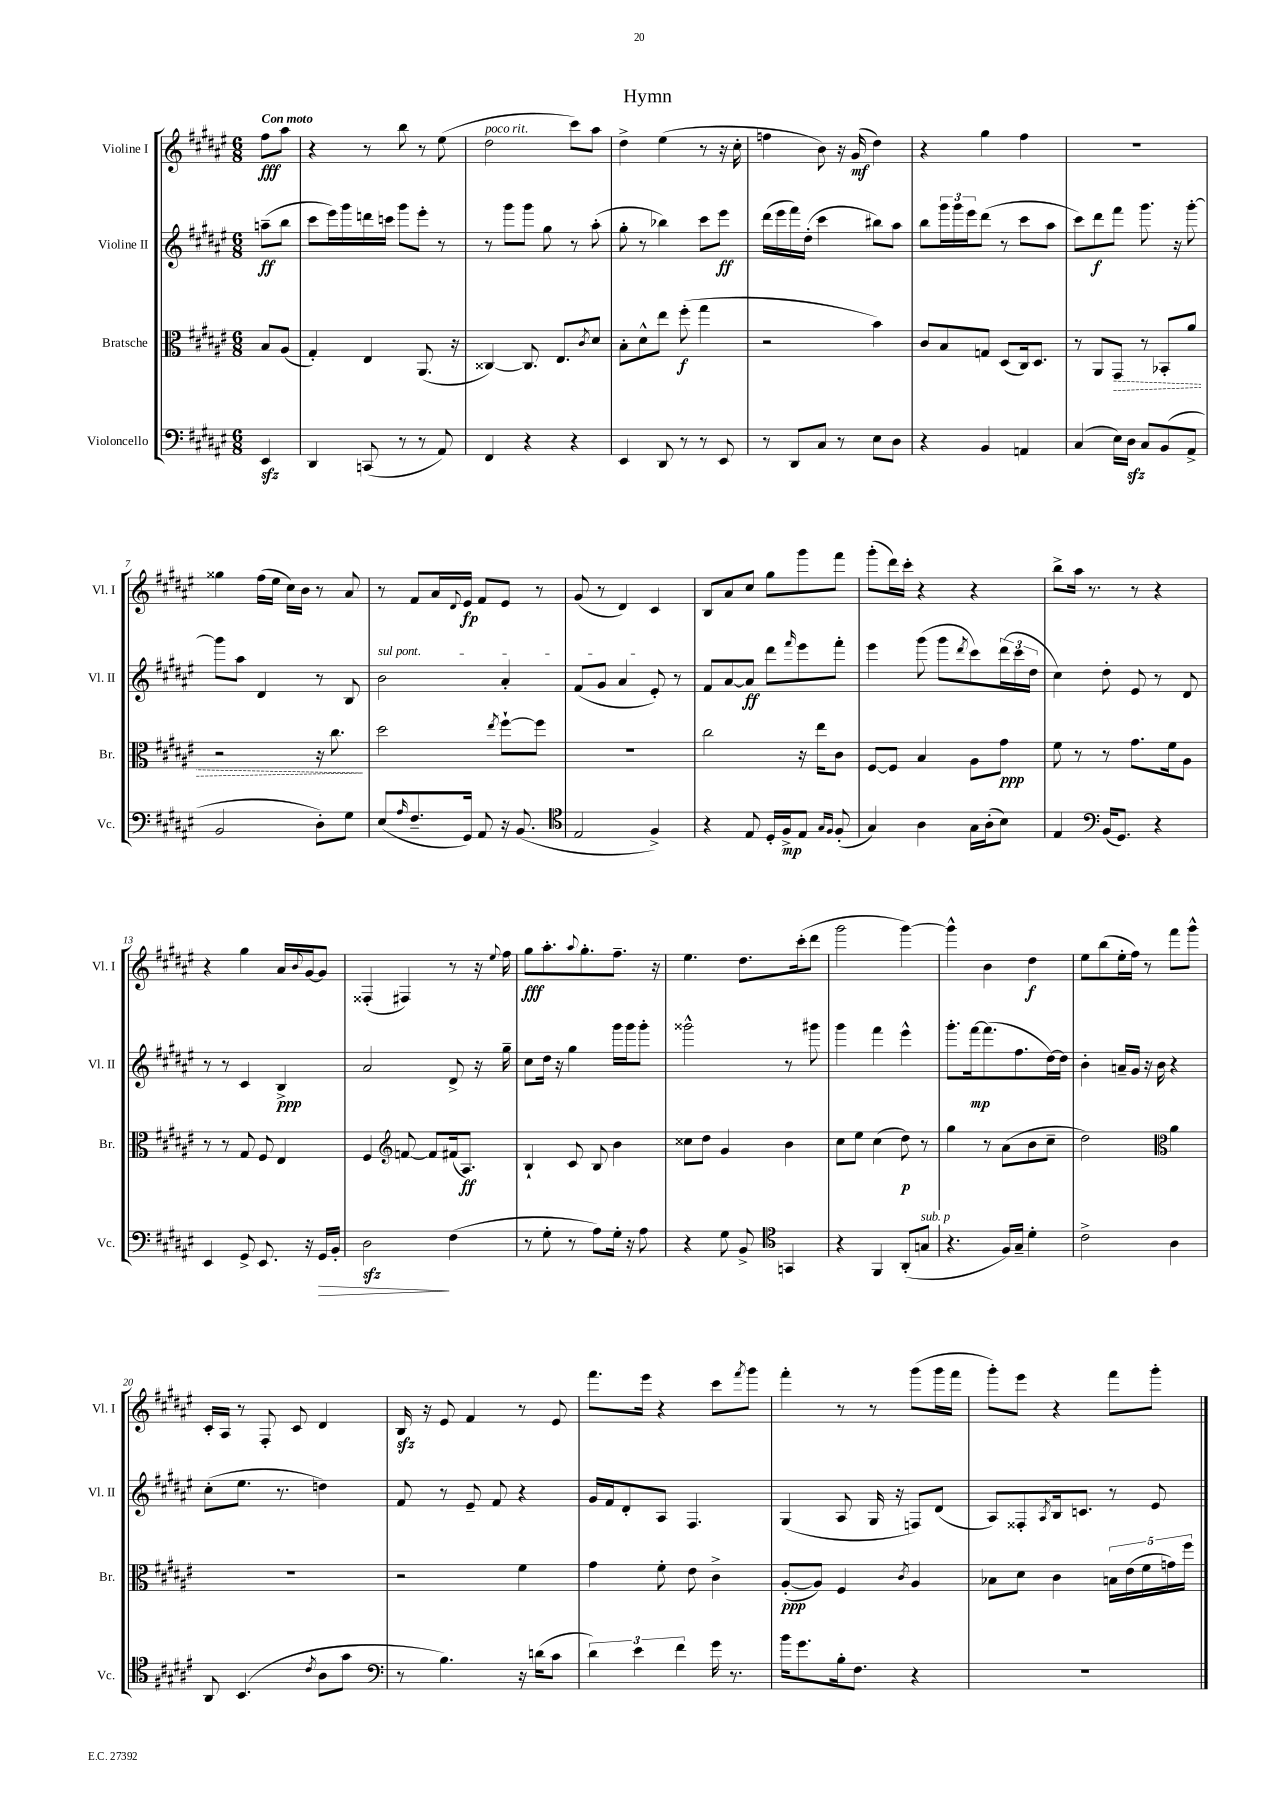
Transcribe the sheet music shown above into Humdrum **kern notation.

**kern	**dynam	**kern	**dynam	**kern	**dynam	**kern	**dynam
*part4	*part4	*part3	*part3	*part2	*part2	*part1	*part1
*staff4	*staff4	*staff3	*staff3	*staff2	*staff2	*staff1	*staff1
*I"Violoncello	*	*I"Bratsche	*	*I"Violine II	*	*I"Violine I	*
*I'Vc.	*	*I'Br.	*	*I'Vl. II	*	*I'Vl. I	*
*clefF4	*	*clefC3	*	*clefG2	*	*clefG2	*
*k[f#c#g#d#a#e#]	*	*k[f#c#g#d#a#e#]	*	*k[f#c#g#d#a#e#]	*	*k[f#c#g#d#a#e#]	*
*M6/8	*	*M6/8	*	*M6/8	*	*M6/8	*
=	=	=	=	=	=	=	=
!	!	!	!	!	!	!LO:TX:a:B:t=Con moto	!
4EE#zz/	.	8B/L	.	(8aan~\L	ff	8ff#\L	fff
.	.	(8A#/J	.	8bb\J	.	8aa#\J	.
=1	=1	=1	=1	=1	=1	=1	=1
4DD#/	.	4G#'/)	.	8ccc#\L	.	4r	.
.	.	.	.	16eee#\L)	.	.	.
.	.	.	.	16ggg#\	.	.	.
(8CCn/	.	4E#/	.	16dddn\	.	8r	.
.	.	.	.	16cccn\JJ	.	.	.
8r	.	.	.	8ggg#\L	.	8bb\	.
8r	.	(8.AA#/	.	8eee#'\J	.	8r	.
8AA#/)	.	.	.	8r	.	(8ee#\	.
.	.	16r	.	.	.	.	.
=2	=2	=2	=2	=2	=2	=2	=2
!	!	!	!	!	!	!LO:TX:a:i:t=poco rit.	!
4FF#/	.	[4C##X/)	.	8r	.	2dd#\	.
.	.	.	.	8ggg#\L	.	.	.
4r	.	8.C##/]	.	8ggg#\J	.	.	.
.	.	.	.	8gg#\	.	.	.
.	.	8.E#/L	.	.	.	.	.
4r	.	.	.	8r	.	8ccc#\L)	.
.	.	8qc#/	.	.	.	.	.
.	.	8d#/J	.	(8aa#'\	.	8aa#\J	.
=3	=3	=3	=3	=3	=3	=3	=3
4EE#/	.	8B'\L	.	8gg#'\	.	4dd#^\	.
.	.	8d#^^\	.	8r	.	.	.
8DD#/	.	8ee#\J	.	4bb-X\)	.	(4ee#\	.
8r	.	(8ff#'\	f	.	.	.	.
8r	.	4gg#\	.	8ccc#\L	.	8r	.
8EE#/	.	.	.	8eee#\J	ff	16r	.
.	.	.	.	.	.	16cc#'\	.
=4	=4	=4	=4	=4	=4	=4	=4
8r	.	2r	.	(16ddd#\LL	.	4ffn\	.
.	.	.	.	16eee#\	.	.	.
8DD#/L	.	.	.	16fff#\)	.	.	.
.	.	.	.	(16dd#'\JJ	.	.	.
8C#/J	.	.	.	4ccc#\	.	8b\)	.
8r	.	.	.	.	.	16r	.
.	.	.	.	.	.	(16g#/	mf
8E#\L	.	4b\)	.	8bb#X\L)	.	4dd#\)	.
8D#\J	.	.	.	8aa#\J	.	.	.
=5	=5	=5	=5	=5	=5	=5	=5
4r	.	8c#/L	.	8bb\L	.	4r	.
.	.	8B/	.	24ggg#\L	.	.	.
.	.	.	.	24ggg#\	.	.	.
.	.	.	.	24eee#\J	.	.	.
4BB/	.	8Gn/J	.	(8ddd#\J	.	4gg#\	.
.	.	(8D#/L	.	8r	.	.	.
4AAn/	.	16C#/k)	.	8ccc#\L	.	4ff#\	.
.	.	8.D#/J	.	.	.	.	.
.	.	.	.	8aa#\J	.	.	.
=6	=6	=6	=6	=6	=6	=6	=6
(4C#/	.	8r	.	8ccc#\L)	.	2.r	.
.	.	8AA#/L	.	8ddd#\	f	.	.
!	!	!	!LO:HP:b	!	!	!	!
16E#\LL)	.	8GG#/J	>	8fff#\J	.	.	.
16D#zz\JJ	.	.	.	.	.	.	.
8C#/L	.	8r	.	8.ggg#\	.	.	.
(8BB/	.	8BB-X'/L	.	.	.	.	.
.	.	.	.	16r	.	.	.
8AA#^/J	.	8a#/J	.	[8ggg#'\	.	.	.
!!LO:LB:g=z
=7	=7	=7	=7	=7	=7	=7	=7
2BB/	.	2r	.	8ggg#\L]	.	4gg##X\	.
.	.	.	.	8aa#\J	.	.	.
.	.	.	.	4d#/	.	(16ff#\LL	.
.	.	.	.	.	.	16ee#\JJ	.
.	.	.	.	.	.	16cc#\LL)	.
.	.	.	.	.	.	16b\JJ	.
8D#'\L)	.	16r	.	8r	.	8r	.
.	.	8.cc#\	.	.	.	.	.
8G#\J	.	.	.	8B/	.	8a#/	.
.	.	.	]	.	.	.	.
=8	=8	=8	=8	=8	=8	=8	=8
!	!	!	!	!LO:TX:a:i:t=sul pont.	!	!	!
(8E#/L	.	2dd#\	.	2b\	.	8r	.
16qqA#/	.	.	.	.	.	.	.
8.F#~/	.	.	.	.	.	8f#/L	.
.	.	.	.	.	.	16a#/L	.
.	.	.	.	.	.	8qqd#/	.
16GG#/Jk)	.	.	.	.	.	16e#/JJ	fp
8AA#/	.	.	.	.	.	8f#/L	.
.	.	8qee#/	.	.	.	.	.
16r	.	[8ff#`\L	.	4a#'/	.	8e#/J	.
(8.BB/	.	.	.	.	.	.	.
.	.	8ff#\J]	.	.	.	8r	.
=9	=9	=9	=9	=9	=9	=9	=9
*clefC4	*	*	*	*	*	*	*
2E#/	.	2.r	.	(8f#/L	.	(8g#/	.
.	.	.	.	8g#/J	.	8r	.
.	.	.	.	4a#/	.	4d#/)	.
4F#^/)	.	.	.	8e#'/)	.	4c#/	.
.	.	.	.	8r	.	.	.
=10	=10	=10	=10	=10	=10	=10	=10
4r	.	2cc#\	.	8f#/L	.	8B/L	.
.	.	.	.	[8a#/	.	8a#/	.
8E#/	.	.	.	8a#/J]	ff	8cc#/J	.
16D#'/LL	.	.	.	8ddd#\L	.	8gg#\L	.
16F#^/J	mp	.	.	.	.	.	.
.	.	.	.	16qqfff#/	.	.	.
8E#/J	.	16r	.	8eee#\	.	8ggg#\	.
.	.	16ee#\KL	.	.	.	.	.
16qqG#/LL	.	.	.	.	.	.	.
16qqF#/JJ	.	.	.	.	.	.	.
(8F#'/	.	8c#\J	.	8fff#'\J	.	8fff#\J	.
=11	=11	=11	=11	=11	=11	=11	=11
4G#/)	.	[8F#/L	.	4eee#\	.	(8ggg#'\L	.
.	.	8F#/J]	.	.	.	16ddd#\L)	.
.	.	.	.	.	.	16ccc#'\JJ	.
4A#\	.	4B/	.	(8ggg#\	.	4r	.
.	.	.	.	8ggg#\L	.	.	.
.	.	.	.	8qddd#/	.	.	.
16G#\LL	.	8A#\L	.	8ccc#\)	.	4r	.
(16A#'\J	.	.	.	.	.	.	.
8B\J)	.	8g#\J	ppp	(24ddd#\L	.	.	.
.	.	.	.	24ccc#\	.	.	.
.	.	.	.	24dd#\JJ	.	.	.
=12	=12	=12	=12	=12	=12	=12	=12
4E#/	.	8f#\	.	4cc#\)	.	8bb^\L	.
.	.	8r	.	.	.	16aa#\Jk	.
.	.	.	.	.	.	8.r	.
*clefF4	*	*	*	*	*	*	*
(16BB/KL	.	8r	.	8dd#'\	.	.	.
8.GG#/J)	.	.	.	.	.	.	.
.	.	8.g#\L	.	8e#/	.	8r	.
4r	.	.	.	8r	.	4r	.
.	.	16f#\k	.	.	.	.	.
.	.	8A#\J	.	8d#/	.	.	.
!!LO:LB:g=z
=13	=13	=13	=13	=13	=13	=13	=13
4EE#/	.	8r	.	8r	.	4r	.
.	.	8r	.	8r	.	.	.
8GG#^/	.	8G#/	.	4c#/	.	4gg#\	.
8.EE#/	.	8F#/	.	.	.	.	.
.	.	4E#/	.	4B^/	ppp	16a#/LL	.
.	.	.	.	.	.	8qqb/	.
16r	.	.	.	.	.	[16g#/J	.
!	!LO:HP:b	!	!	!	!	!	!
16GG#/LL	>	.	.	.	.	8g#/J]	.
16BB'/JJ	.	.	.	.	.	.	.
=14	=14	=14	=14	=14	=14	=14	=14
2D#zz\	.	4F#/	.	2a#/	.	(4F##X'/	.
*	*	*clefG2	*	*	*	*	*
.	.	[8fn/	.	.	.	4F#X/)	.
.	.	8f/L]	.	.	.	.	.
(4F#\	]	(16f#X/k	.	8d#^/	.	8r	.
.	.	8.A#/J)	ff	.	.	.	.
.	.	.	.	16r	.	16r	.
.	.	.	.	.	.	8qqee#/	.
.	.	.	.	16gg#~\	.	16ff#\	.
=15	=15	=15	=15	=15	=15	=15	=15
8r	.	4B`/	.	8cc#\L	.	8gg#\L	fff
8G#'\	.	.	.	16dd#\Jk	.	8.aa#'\	.
.	.	.	.	16r	.	.	.
8r	.	8c#/	.	4gg#\	.	.	.
.	.	.	.	.	.	8qqaa#/	.
.	.	.	.	.	.	8.gg#'\	.
8A#\L)	.	8B/	.	.	.	.	.
16G#'\Jk	.	4b\	.	16ggg#\LL	.	8.ff#~\J	.
16r	.	.	.	16ggg#\J	.	.	.
8A#\	.	.	.	8ggg#'\J	.	.	.
.	.	.	.	.	.	16r	.
=16	=16	=16	=16	=16	=16	=16	=16
4r	.	8cc##X\L	.	2ggg##X^^\	.	4.ee#\	.
.	.	8dd#\J	.	.	.	.	.
8G#\	.	4g#/	.	.	.	.	.
8BB^/	.	.	.	.	.	8.dd#\L	.
*clefC4	*	*	*	*	*	*	*
4GGn/	.	4b\	.	8r	.	.	.
.	.	.	.	.	.	(16ccc#'\k	.
.	.	.	.	8ggg#X\	.	8ddd#\J	.
=17	=17	=17	=17	=17	=17	=17	=17
4r	.	8cc#\L	.	4ggg#\	.	2ggg#\	.
.	.	8ee#\J	.	.	.	.	.
4FF#/	.	(4cc#\	.	4fff#\	.	.	.
(8AA#'/L	.	8dd#\)	p	4eee#^^\	.	[4ggg#\)	.
!LO:TX:a:i:t=sub. p	!	!	!	!	!	!	!
8Gn/J	.	8r	.	.	.	.	.
=18	=18	=18	=18	=18	=18	=18	=18
4.r	.	4gg#\	.	8.ggg#'\L	.	4ggg#^^\]	.
.	.	.	.	[16fff#\k	mp	.	.
.	.	8r	.	(8.fff#\]	.	4b\	.
16F#/LL)	.	(8a#\L	.	.	.	.	.
16G#~/JJ	.	.	.	8.ff#\	.	.	.
4d#'\	.	8b\	.	.	.	4dd#\	f
.	.	8cc#~\J	.	[16dd#\L)	.	.	.
.	.	.	.	16dd#\JJ]	.	.	.
=19	=19	=19	=19	=19	=19	=19	=19
2c#^\	.	2dd#\)	.	4b'\	.	8ee#\L	.
.	.	.	.	.	.	(8bb\	.
.	.	.	.	16an~/LL	.	16ee#'\L	.
.	.	.	.	16g#/JJ	.	16ff#\JJ)	.
.	.	.	.	16r	.	8r	.
.	.	.	.	16b\	.	.	.
*	*	*clefC3	*	*	*	*	*
4A#\	.	4a#\	.	4r	.	8fff#\L	.
.	.	.	.	.	.	8ggg#^^\J	.
!!LO:LB:g=z
=20	=20	=20	=20	=20	=20	=20	=20
8AA#/	.	2.r	.	(8cc#'\L	.	16c#'/LL	.
.	.	.	.	.	.	16A#/JJ	.
(4.BB/	.	.	.	8.ee#\J	.	8r	.
.	.	.	.	.	.	8F#'/	.
.	.	.	.	8.r	.	.	.
.	.	.	.	.	.	8c#/	.
8qc#/	.	.	.	.	.	.	.
8A#\L	.	.	.	4ddn\)	.	4d#/	.
8g#\J	.	.	.	.	.	.	.
=21	=21	=21	=21	=21	=21	=21	=21
*clefF4	*	*	*	*	*	*	*
8r	.	2r	.	8f#/	.	16Bzz/	.
.	.	.	.	.	.	16r	.
4.B\)	.	.	.	8r	.	8e#/	.
.	.	.	.	8e#~/	.	4f#/	.
.	.	.	.	8f#/	.	.	.
16r	.	4f#\	.	4r	.	8r	.
(16dn\KL	.	.	.	.	.	.	.
8c#\J	.	.	.	.	.	8e#/	.
=22	=22	=22	=22	=22	=22	=22	=22
6d#\)	.	4g#\	.	16g#/LL	.	8.fff#\L	.
.	.	.	.	16f#/J	.	.	.
.	.	.	.	8d#'/	.	.	.
6e#\	.	.	.	.	.	.	.
.	.	.	.	.	.	16eee#\Jk	.
.	.	8f#'\	.	8A#/J	.	4r	.
6f#\	.	.	.	.	.	.	.
.	.	8e#\	.	4.F#/	.	.	.
16g#\	.	4c#^\	.	.	.	8ccc#\L	.
8.r	.	.	.	.	.	.	.
.	.	.	.	.	.	8qfff#/	.
.	.	.	.	.	.	8ggg#\J	.
=23	=23	=23	=23	=23	=23	=23	=23
16b\KL	.	([8A#'/L	ppp	(4G#/	.	4fff#'\	.
8.g#\	.	.	.	.	.	.	.
.	.	8A#/J])	.	.	.	.	.
16B'\k	.	4F#/	.	8A#/	.	8r	.
8.F#\J	.	.	.	.	.	.	.
.	.	.	.	16G#/	.	8r	.
.	.	.	.	16r	.	.	.
.	.	8qc#/	.	.	.	.	.
4r	.	4A#/	.	8Fn/L)	.	(8ggg#\L	.
.	.	.	.	(8d#/J	.	16ggg#\L	.
.	.	.	.	.	.	16fff#\JJ	.
=24	=24	=24	=24	=24	=24	=24	=24
2.r	.	8B-X\L	.	8A#/L)	.	8ggg#'\L)	.
.	.	8d#\J	.	8F##X'/	.	8eee#\J	.
.	.	.	.	8qA#/	.	.	.
.	.	4c#\	.	16B/k	.	4r	.
.	.	.	.	8.cn/J	.	.	.
.	.	20Bn\LL	.	8r	.	8fff#\L	.
.	.	(20e#\	.	.	.	.	.
.	.	20f#\	.	.	.	.	.
.	.	.	.	8e#/	.	8ggg#'\J	.
.	.	20gn\)	.	.	.	.	.
.	.	20ff#\JJ	.	.	.	.	.
==	==	==	==	==	==	==	==
*-	*-	*-	*-	*-	*-	*-	*-
